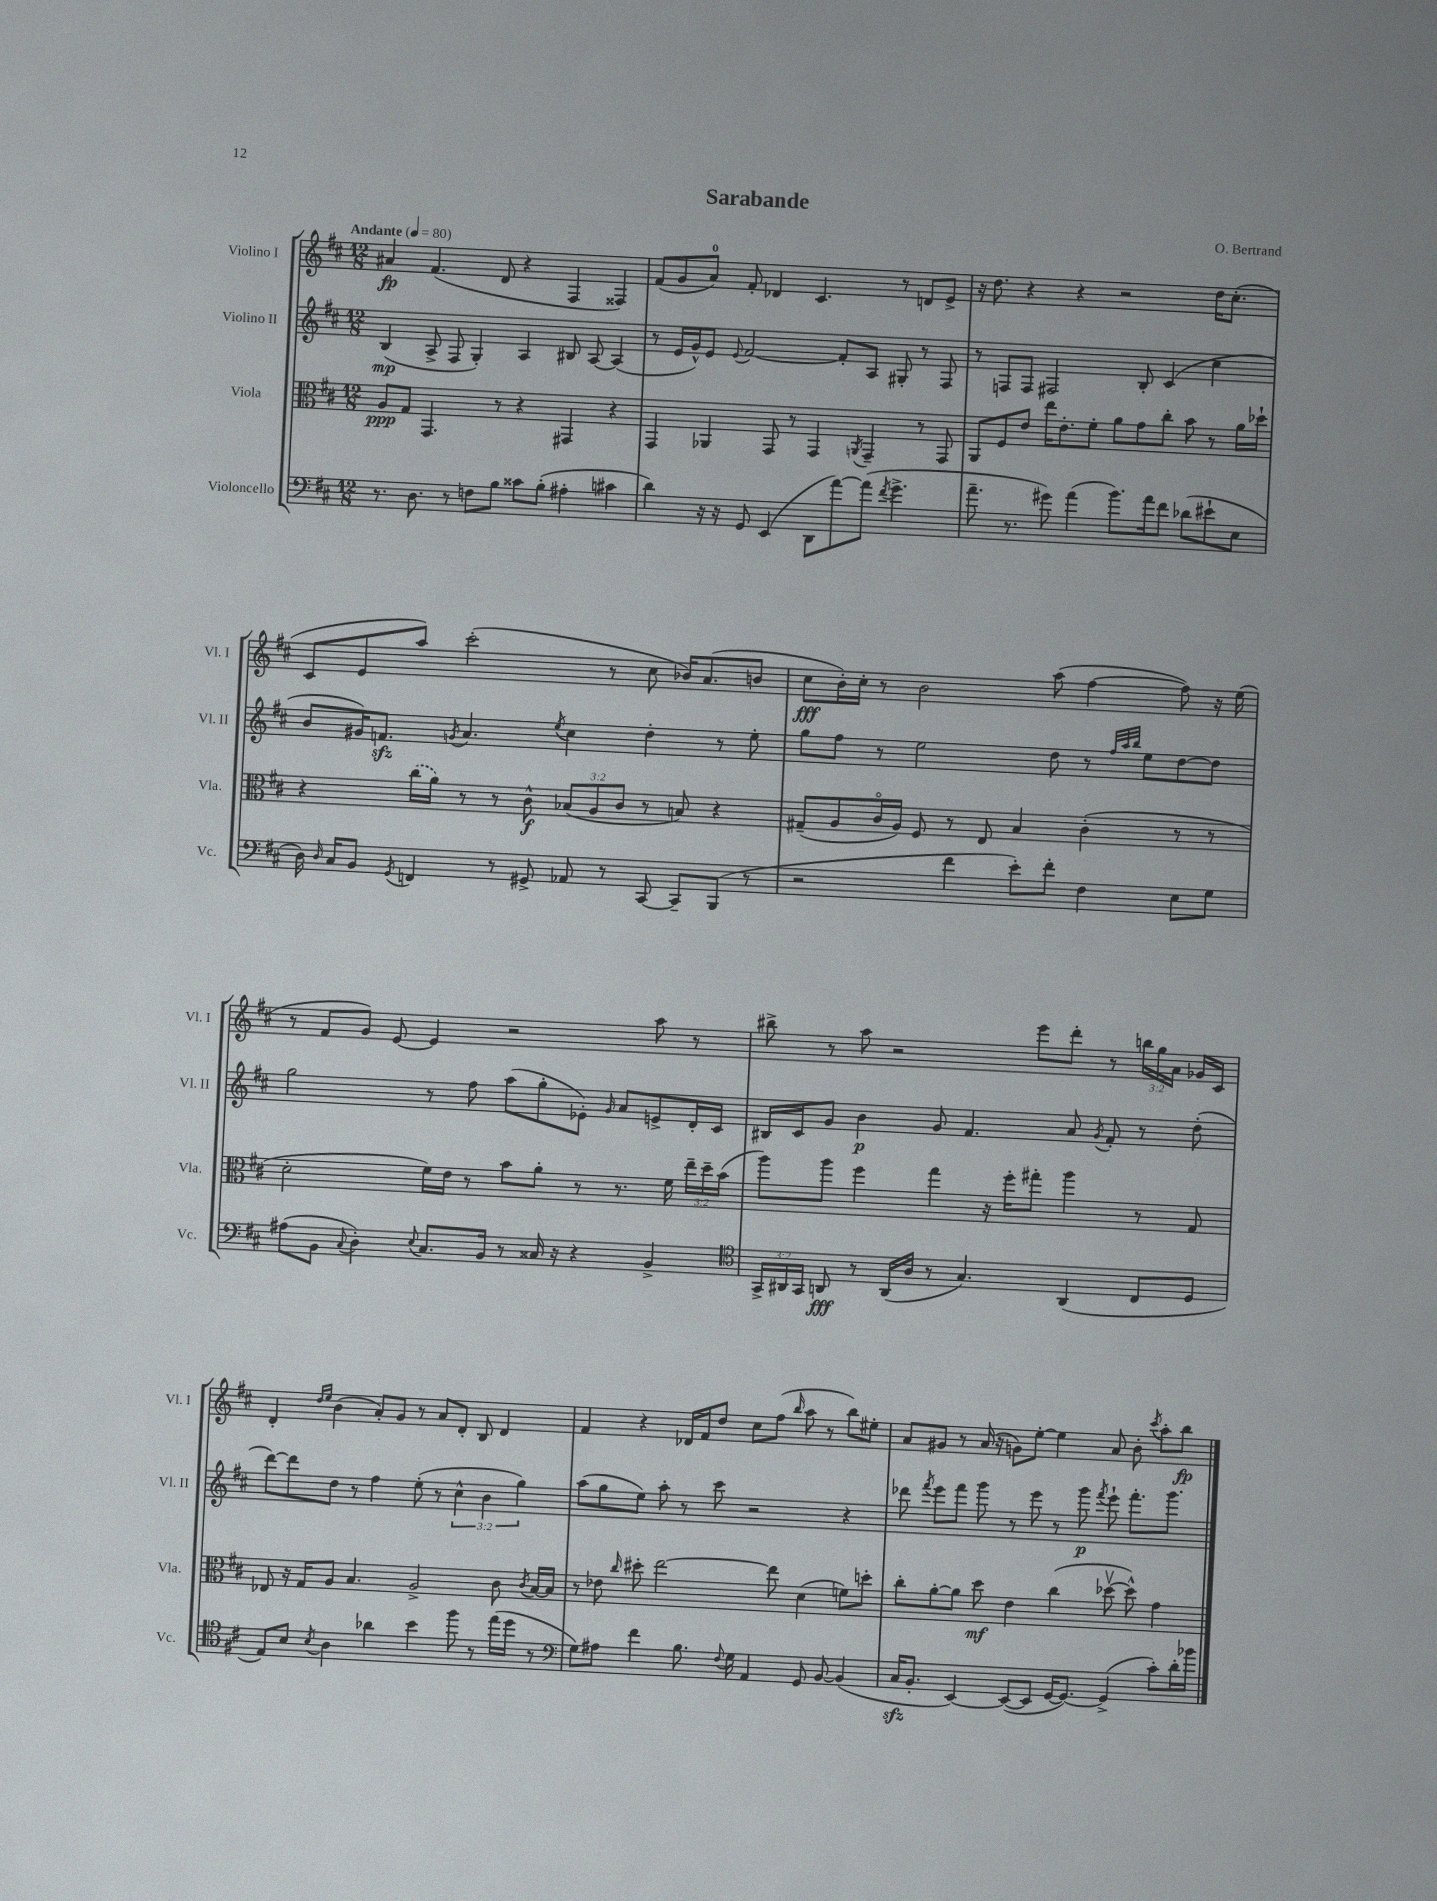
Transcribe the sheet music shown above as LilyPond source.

\header { title = "Sarabande" composer = "O. Bertrand" }
<<
\new StaffGroup <<
\new Staff = "s0" \with { instrumentName = "Violino I" shortInstrumentName = "Vl. I" } {
    \clef treble \key d \major \numericTimeSignature \time 12/8 \override Staff.TupletNumber.text = #tuplet-number::calc-fraction-text \tempo "Andante" 4 = 80
    \autoBeamOff ais'4\fp fis'4.( d'8 r4 fis4 fisis4) |
    fis'8[( g'8 a'8]-0) fis'8-. des'4 cis'4. r8 d'8[ e'8]-> |
    r16 d''8. r4 r4 r2 d''16[ cis''8.]-.( |
    cis'8[ e'8 a''8]) cis'''2-.( r8 cis''8 bes'16[) a'8.( b'8] |
    cis''8[\fff b'16-.) cis''16]-. r8 b'2 a''8( fis''4~ fis''8) r16 e''16( |
    r8 fis'8[ g'8]) e'8~ e'4 r2 a''8 r8 |
    bis''8-> r8 a''8 r2 e'''8[ d'''8]-. r8 \tuplet 3/2 { b''16[ g''16 a'16] } ges'16[ cis'16] |
    d'4-. \grace { d''16[ e''16] } b'4( a'8[-.) g'8] r8 a'8[ d'8]-. b8 d'4 |
    fis'4 r4 des'16[ fis'16 d''8] cis''8[ fis''8]( \grace { b''16 } a''8 r8 b''8[) eis''8]-. |
    a'8[ gis'8] r8 a'16( r16 g'8[) e''8]~-. e''4 a'8 b'8-. \acciaccatura { cis'''8 } a''8[-. b''8]\fp \bar "|." |
}
\new Staff = "s1" \with { instrumentName = "Violino II" shortInstrumentName = "Vl. II" } {
    \clef treble \key d \major \numericTimeSignature \time 12/8 \override Staff.TupletNumber.text = #tuplet-number::calc-fraction-text
    \autoBeamOff b4\mp( a8-> fis8 g4-.) a4 bis8 a8~ a4( |
    r8 e'16[ g'16-^) e'8] \appoggiatura { e'8 } fis'2~ fis'8[-. a8] gis8-. r8 fis8 |
    r8 f8[ f8] fis2 b8-. cis'4( cis''4 |
    b'8[ gis'16) f'8.]\sfz \acciaccatura { g'8 } a'4. \acciaccatura { e''8 } cis''4 d''4-. r8 e''8-. |
    g''8[ fis''8] r8 e''2 d''8 r8 \grace { fis''32[ a''32 b''32] } e''8[ d''8~ d''8] |
    g''2 r8 fis''8 a''8[( g''8-. ees'8]-.) \grace { g'16 } a'8[ e'8-> d'16-. cis'16] |
    bis16[ cis'16 g'8] b'4\p g'8 fis'4. a'8 \acciaccatura { g'8 } fis'8-. r8 d''8-.( |
    d'''8[~) d'''8 d''8] r8 fis''4 e''8-.( r8 \tuplet 3/2 { cis''4-^ b'4 g''4) } |
    a''8[( g''8 e''8]) a''8-. r8 cis'''8 r2 r4 |
    des'''8 \acciaccatura { fis'''8 } e'''8[ fis'''8] g'''8 r8 e'''8 r8 g'''8\p \acciaccatura { fis'''8 } e'''8-! fis'''8.[-. g'''8.] \bar "|." |
}
\new Staff = "s2" \with { instrumentName = "Viola" shortInstrumentName = "Vla." } {
    \clef alto \key d \major \numericTimeSignature \time 12/8 \override Staff.TupletNumber.text = #tuplet-number::calc-fraction-text
    \autoBeamOff a8[\ppp g8] g,4. r8 r4 gis,4 r4 |
    g,4 aes,4 g,8 r8 g,4 \acciaccatura { a,8 } g,4-- r8 g,8 |
    a,8[ fis8 e'8] e''16[ e'8.-. fis'8]-. a'8[ g'8 cis''8]-. b'8 r8 a'16[ des''16]-! |
    r4 \once \slurDashed cis''16[( a'16]) r8 r8 cis'8-^\f \tuplet 3/2 { bes8[( a8 cis'8] } r8 b8) r4 |
    gis8[--( a8 cis'16\flageolet a16]) fis8 r8 e8 b4 cis'4-.( r8 r8 |
    d'2-. fis'16[) e'16] r8 b'8[ a'8]-. r8 r8. fis'16 \tuplet 3/2 { e''16[-- d''16-- b'16]( } |
    a''8[) a''8] fis''4 g''4 r16 fis''16[-. gis''8]-. a''4 r8 g8 |
    ees8 r16 g16[ a8] b4. a2-> cis'8 \acciaccatura { cis'8 } b16[~ b16] |
    r8 ees'8 \grace { cis''16 } dis''8-. e''2~ e''8 d'4( f'8[) d''8]-. |
    cis''8[-. a'8~-. a'8] d''8\mf e'4 cis''4( des''8~\upbow des''8-^) g'4 \bar "|." |
}
\new Staff = "s3" \with { instrumentName = "Violoncello" shortInstrumentName = "Vc." } {
    \clef bass \key d \major \numericTimeSignature \time 12/8 \override Staff.TupletNumber.text = #tuplet-number::calc-fraction-text
    \autoBeamOff r8. d8. r8 f8[ b8] cisis'8[ b8]-.( ais4-. cis'4 |
    d'4) r16 r16 g,8 e,4( d,8[ a'8~) a'8]( \acciaccatura { fis'8 } g'4.-> |
    a'8.-- r8. gis'8) a'4( b'8.[) a'16 fis'8] des'8[( eis'8-! e8] |
    d16) \grace { d16 } cis16[ b,8] \acciaccatura { g,8 } f,4 r8 gis,8-> aes,8 r8 cis,8~ cis,8[-- b,,8]( r8 |
    r2 fis'4 e'8[-.) fis'8]-. fis4 e8[ g8] |
    ais8[( b,8] \appoggiatura { cis8 } d4-.) \appoggiatura { e8 } cis8.[ b,16] r8 cisis16 r16 r4 b,4-> |
    \clef tenor \tuplet 3/2 { g,16[-> ais,16 g,16] } a,8\fff r8 a,16[( a16] r8 g4.) a,4( cis8[ d8] |
    e8[) b8] \acciaccatura { b8 } a4 aes'4 b'4 fis''8 r8 e''16[( d''16] r8 |
    \clef bass g8[) ais8] fis'4 b8. \appoggiatura { fis8 } g16 a,4 g,8 b,8~ b,4( |
    cis16[\sfz b,8.]-. e,4~) e,8[~( e,8] g,16[~ g,8.]~) g,4->( cis'8[-.) d'16-. bes'16] \bar "|." |
}
>>
>>
\layout { \context { \Score \remove "Bar_number_engraver" } }
